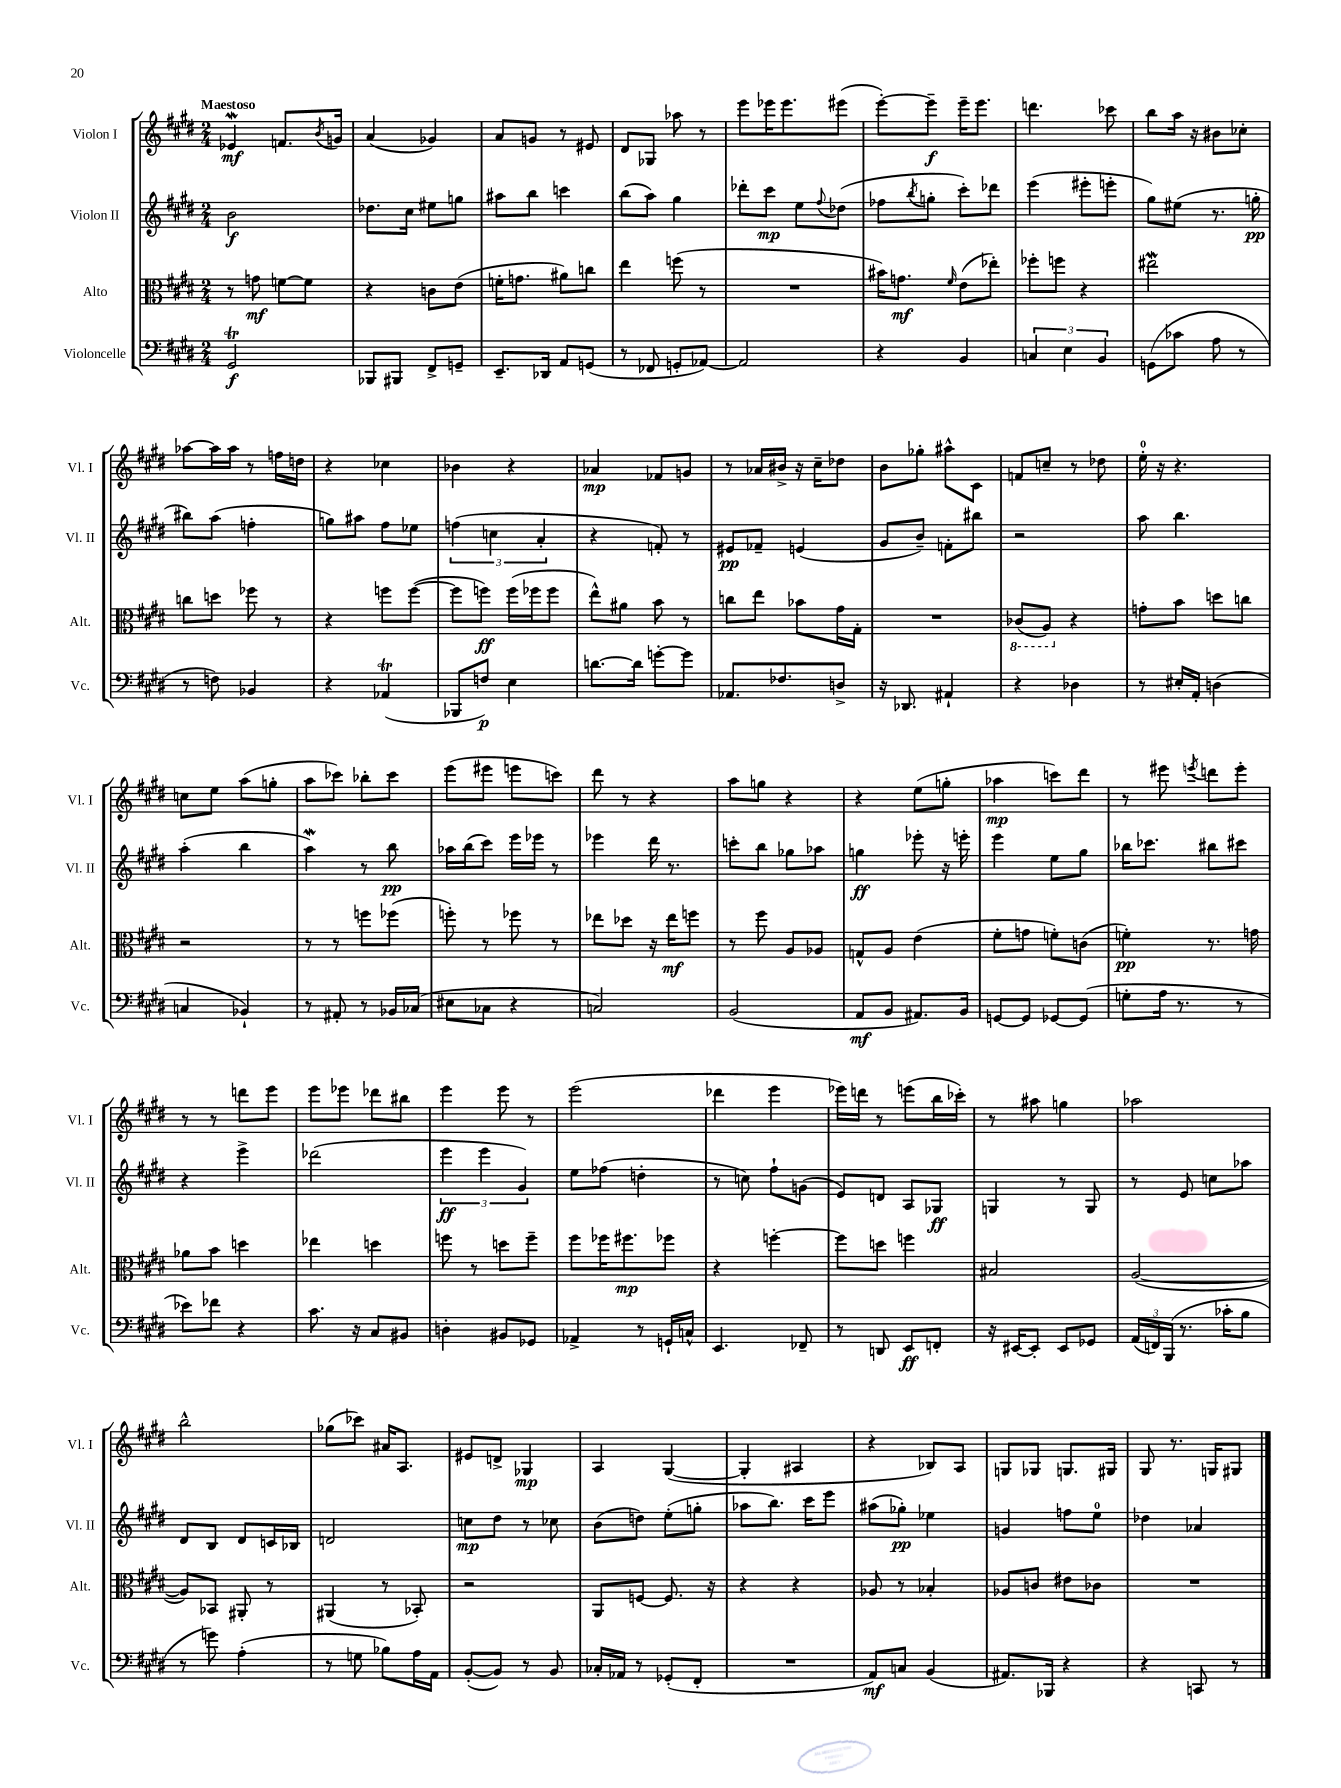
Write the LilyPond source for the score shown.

<<
\new StaffGroup <<
\new Staff = "s0" \with { instrumentName = "Violon I" shortInstrumentName = "Vl. I" } {
    \clef treble \key e \major \numericTimeSignature \time 2/4 \tempo "Maestoso"
    ees'4\mordent\mf f'8. \acciaccatura { b'8 } g'16 |
    a'4( ges'4) |
    a'8 g'8 r8 eis'8 |
    dis'8 ges8 aes''8 r8 |
    e'''8 ees'''16 ees'''8. eis'''8( |
    e'''8~-.) e'''8--\f e'''16-- e'''8. |
    d'''4. ces'''8 |
    b''8 a''16 r16 bis'8 ces''8-. |
    aes''8~ aes''16 aes''16 r8 f''16 d''16 |
    r4 ces''4 |
    bes'4 r4 |
    aes'4\mp fes'8 g'8 |
    r8 aes'16 bis'16-> r16 cis''16-- des''8 |
    b'8 ges''8-. ais''8-^ cis'8 |
    f'8 c''8-- r8 des''8 |
    e''16-0-. r16 r4. |
    c''8 e''8 a''8( g''8-. |
    a''8 ces'''8) bes''8-. ces'''8 |
    e'''8( eis'''8 e'''8 c'''8) |
    dis'''8 r8 r4 |
    a''8 g''8 r4 |
    r4 e''8( g''8-. |
    aes''4\mp c'''8) dis'''8 |
    r8 eis'''8 \acciaccatura { e'''8 } d'''8 e'''8-. |
    r8 r8 d'''8 e'''8 |
    e'''8 ees'''8 des'''8 bis''8 |
    e'''4 e'''8 r8 |
    e'''2( |
    des'''4 e'''4 |
    ees'''16) d'''16 r8 e'''8( b''16 ces'''16-.) |
    r8 ais''8 g''4 |
    aes''2 |
    b''2-^ |
    ges''8( ces'''8) ais'16 a8. |
    eis'8 d'8-> ges4\mp |
    a4 gis4~( |
    gis4-. ais4 |
    r4 bes8) a8 |
    g8 ges8 g8. gis16 |
    gis8 r8. g16 gis8 \bar "|." |
}
\new Staff = "s1" \with { instrumentName = "Violon II" shortInstrumentName = "Vl. II" } {
    \clef treble \key e \major \numericTimeSignature \time 2/4
    b'2\f |
    des''8. cis''16 eis''8 g''8 |
    ais''8 b''8 c'''4 |
    b''8( a''8) gis''4 |
    des'''8-. cis'''8\mp e''8 \appoggiatura { fis''8 } des''8( |
    fes''8 \acciaccatura { b''8 } g''8-. cis'''8-.) des'''8 |
    e'''4( eis'''8-. e'''8-. |
    gis''8) eis''8( r8. g''16-.\pp |
    bis''8) a''8( f''4-. |
    g''8) ais''8 fis''8 ees''8 |
    \tuplet 3/2 { f''4( c''4 a'4-. } |
    r4 f'8-.) r8 |
    eis'8\pp fes'8-- e'4( |
    gis'8 b'8--) f'8-. bis''8 |
    r2 |
    a''8 b''4. |
    a''4-.( b''4 |
    a''4\mordent) r8 b''8\pp |
    aes''16 b''16( cis'''8) e'''16 ees'''16 r8 |
    ees'''4 dis'''16 r8. |
    c'''8-. b''8 ges''8 aes''8 |
    g''4\ff ees'''8-. r16 e'''16-. |
    e'''4 e''8 gis''8 |
    bes''16 ces'''8. bis''8 cis'''8 |
    r4 e'''4-> |
    des'''2( |
    \tuplet 3/2 { e'''4\ff e'''4 gis'4) } |
    e''8 fes''8( d''4-. |
    r8 c''8) fis''8-! g'8( |
    e'8) d'8 a8 ges8\ff |
    g4 r8 g8 |
    r8 e'8 c''8 aes''8 |
    dis'8 b8 dis'8 c'16 bes16 |
    d'2 |
    c''8\mp dis''8 r8 ces''8 |
    b'8( d''8) e''8-.( g''8-. |
    aes''8 b''8.) cis'''16 e'''8 |
    ais''8( ges''8-.\pp) ees''4 |
    g'4 f''8 e''8-0 |
    des''4 aes'4 \bar "|." |
}
\new Staff = "s2" \with { instrumentName = "Alto" shortInstrumentName = "Alt." } {
    \clef alto \key e \major \numericTimeSignature \time 2/4
    r8 g'8\mf f'8~ f'8 |
    r4 c'8 e'8( |
    f'16-. g'8. ais'8) c''8 |
    e''4 f''8( r8 |
    R2 |
    bis'16) g'8.\mf \grace { fis'16 } e'8( ees''8-.) |
    fes''8-. f''8 r4 |
    eis''2\mordent |
    c''8 d''8 fes''8 r8 |
    r4 f''8 f''8~( |
    f''8 f''8\ff) f''16( fes''16 fes''8 |
    e''8-^) ais'8 b'8 r8 |
    c''8 e''8 bes'8 gis'16 gis16-. |
    R2 |
    \ottava #-1 ces8( a,8) \ottava #0 r4 |
    g'8-. b'8 d''8 c''8 |
    r2 |
    r8 r8 f''8 fes''8( |
    f''8-.) r8 fes''8 r8 |
    ees''8 des''8 r16 ees''16\mf f''8 |
    r8 fis''8 a8 aes8 |
    g8-^ a8 e'4( |
    fis'8-. g'8 f'8-.) c'8( |
    f'4-.\pp) r8. g'16 |
    aes'8 b'8 d''4 |
    ees''4 d''4 |
    f''8 r8 d''8 f''8-- |
    fis''8 fes''16 fis''8.\mp fes''8 |
    r4 f''4~-. |
    f''8 d''8 f''4 |
    bis2 |
    a2~( |
    a8) bes,8 ais,8-. r8 |
    ais,4( r8 bes,8-.) |
    r2 |
    a,8 f8~ f8. r16 |
    r4 r4 |
    aes8 r8 bes4-. |
    aes8 c'8 eis'8 ces'8 |
    R2 \bar "|." |
}
\new Staff = "s3" \with { instrumentName = "Violoncelle" shortInstrumentName = "Vc." } {
    \clef bass \key e \major \numericTimeSignature \time 2/4
    gis,2\trill\f |
    bes,,8 bis,,8 fis,8-> g,8-- |
    e,8.-- des,16 a,8 g,8( |
    r8 fes,8 g,8-. aes,8~) |
    aes,2 |
    r4 b,4 |
    \tuplet 3/2 { c4 e4 b,4 } |
    g,8( ces'8 a8 r8 |
    r8 f8) bes,4 |
    r4 aes,4\trill( |
    bes,,8 f8\p) e4 |
    d'8.~ d'16 g'8~-. g'8 |
    aes,8. fes8. d8-> |
    r16 des,8. ais,4-! |
    r4 des4 |
    r8 eis16-. a,16-. d4( |
    c4 bes,4-!) |
    r8 ais,8-. r8 bes,16 ces16( |
    eis8 ces8 r4 |
    c2) |
    b,2( |
    a,8\mf b,8 ais,8.) b,16 |
    g,8~ g,8 ges,8~ ges,8( |
    g8-. a16 r8. r8 |
    ees'8) fes'8 r4 |
    cis'8. r16 cis8 bis,8 |
    d4-. bis,8 ges,8 |
    aes,4-> r8 g,16-! c16-^ |
    e,4. fes,8-- |
    r8 d,8 e,8\ff f,8-. |
    r16 eis,16~ eis,8-. eis,8 ges,8 |
    \tuplet 3/2 { a,16( f,16) b,,16( } r8. ces'16-. b8 |
    r8 g'8) a4-.( |
    r8 g8 bes8) a16 a,16 |
    b,8~-.( b,8) r8 b,8 |
    ces16-. aes,16 r8 ges,8-.( fis,8-. |
    R2 |
    a,8\mf) c8 b,4( |
    ais,8.) bes,,16 r4 |
    r4 c,8 r8 \bar "|." |
}
>>
>>
\layout { \context { \Score \remove "Bar_number_engraver" } }
